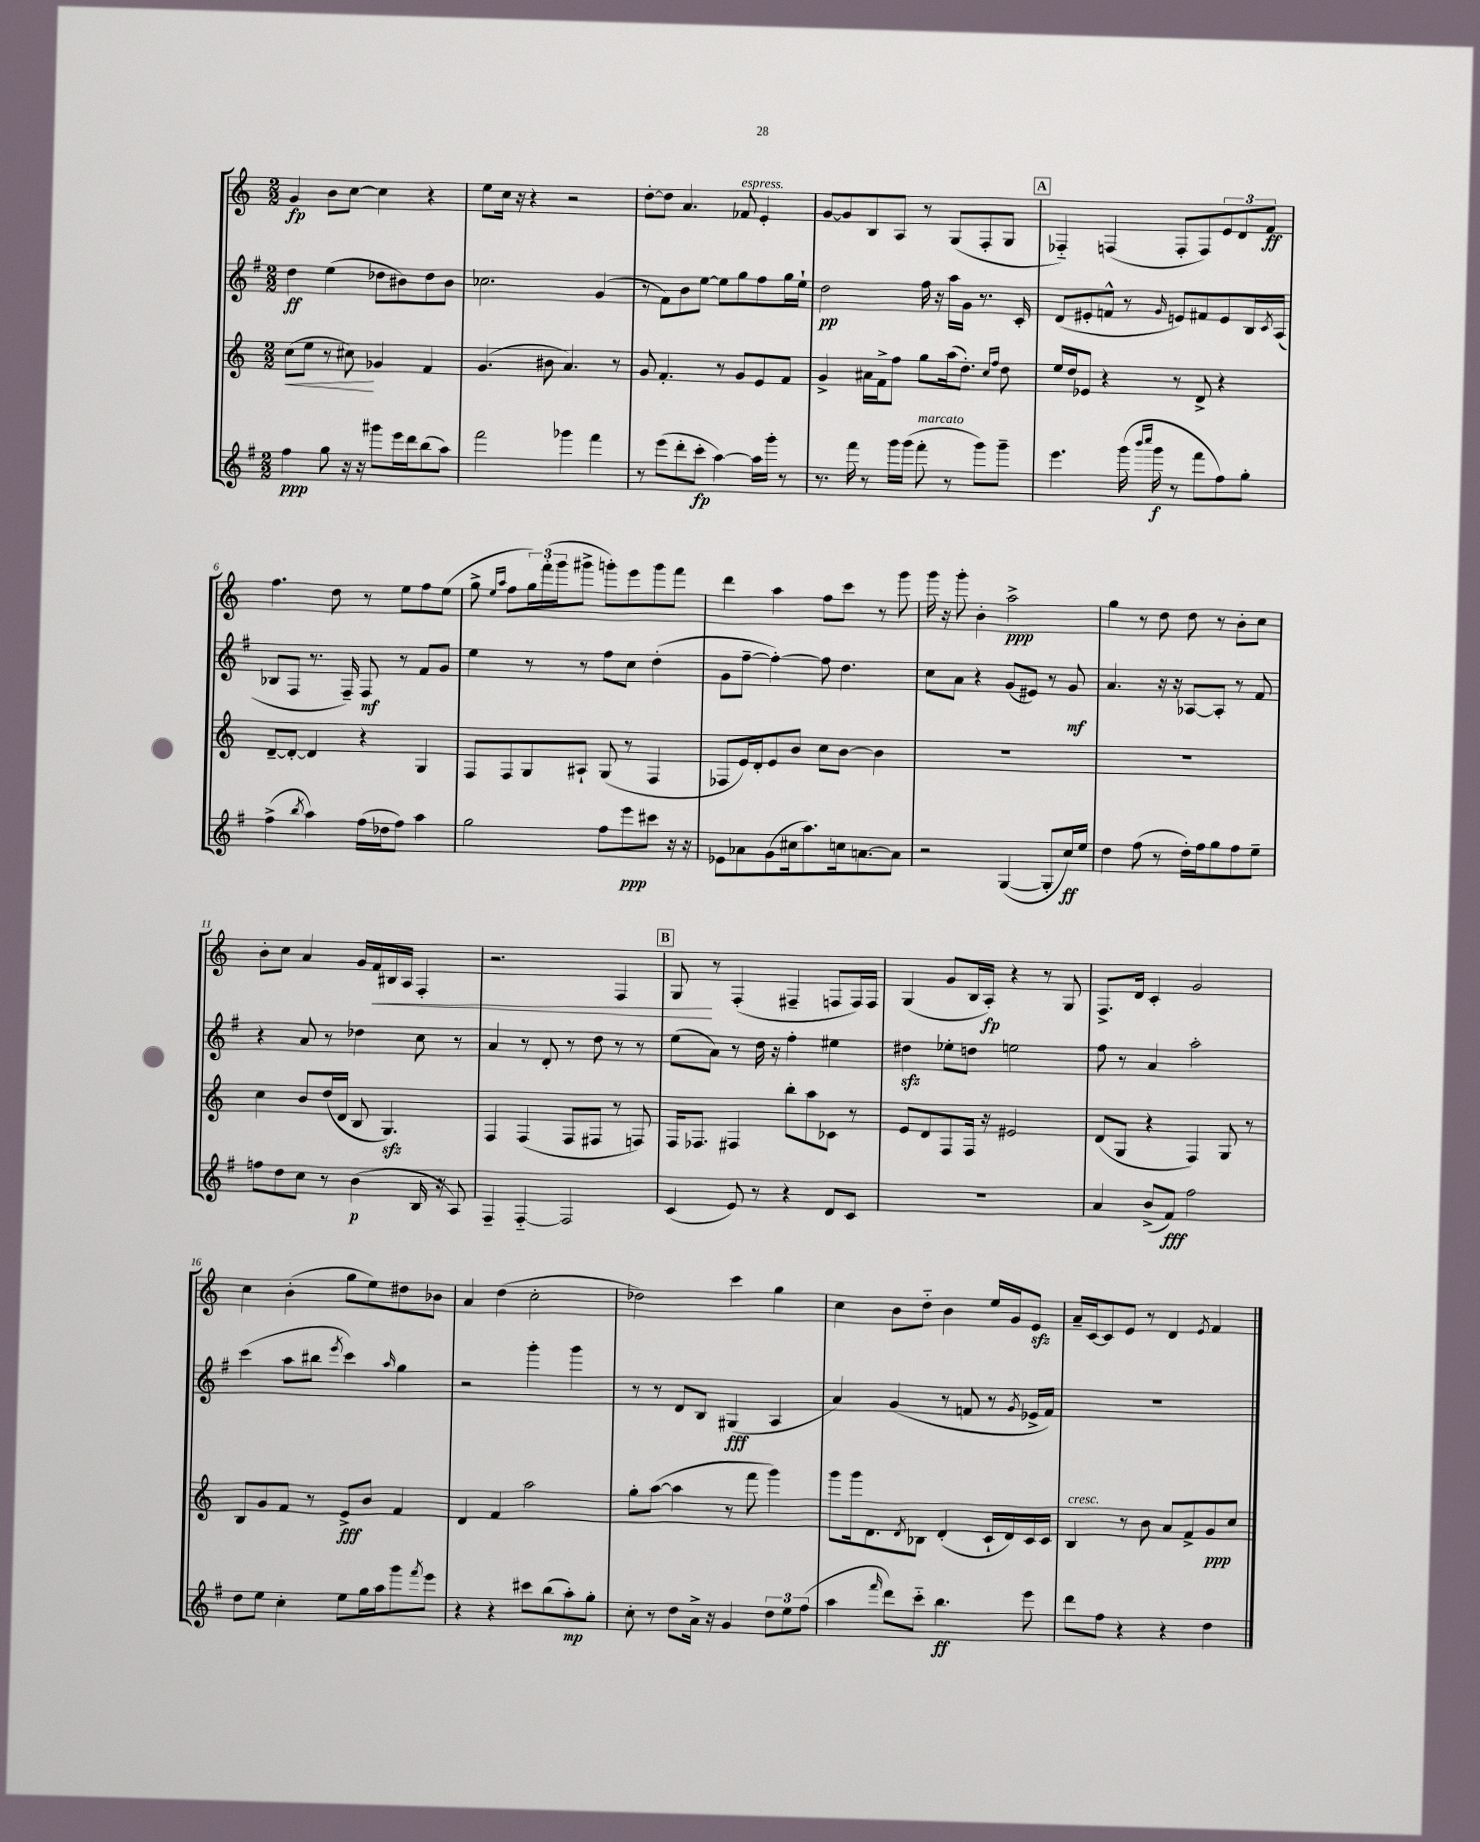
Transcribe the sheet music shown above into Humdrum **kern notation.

**kern	**dynam	**kern	**dynam	**kern	**dynam	**kern	**dynam
*part4	*part4	*part3	*part3	*part2	*part2	*part1	*part1
*staff4	*staff4	*staff3	*staff3	*staff2	*staff2	*staff1	*staff1
*clefG2	*	*clefG2	*	*clefG2	*	*clefG2	*
*k[f#]	*	*k[]	*	*k[f#]	*	*k[]	*
*M2/2	*	*M2/2	*	*M2/2	*	*M2/2	*
=1	=1	=1	=1	=1	=1	=1	=1
!	!	!	!LO:HP:b	!	!	!	!
4ff#\	ppp	(8cc\L	<	4dd\	ff	4g/	fp
.	.	8ee\J	.	.	.	.	.
8gg\	.	8r	.	(4ee\	.	8b\L	.
16r	.	8cc#X\)	.	.	.	[8cc\J	.
16r	.	.	.	.	.	.	.
8ggg#X\L	.	4g-X/	[	8dd-X\L	.	4cc\]	.
16eee\L	.	.	.	8b#X\)	.	.	.
16ddd\J	.	.	.	.	.	.	.
(8bb\	.	4f/	.	8dd-\	.	4r	.
8aa\J)	.	.	.	8b#\J	.	.	.
=2	=2	=2	=2	=2	=2	=2	=2
2fff#\	.	(4.g/	.	2.cc-X\	.	8ee\L	.
.	.	.	.	.	.	16cc\Jk	.
.	.	.	.	.	.	16r	.
.	.	.	.	.	.	4r	.
.	.	8b#X\	.	.	.	.	.
4ggg-X\	.	4.a/)	.	.	.	2r	.
4fff#\	.	.	.	(4g/	.	.	.
.	.	8r	.	.	.	.	.
=3	=3	=3	=3	=3	=3	=3	=3
8r	.	8g/	.	8r	.	[8dd'\L	.
(8eee\L	.	4.f'/	.	8f#\L)	.	8dd\J]	.
8ddd'\	.	.	.	8b\	.	4.a/	.
8ccc'\J	fp	.	.	[8ee\J	.	.	.
[4aa\)	.	8r	.	8ee\L]	.	.	.
!	!	!	!	!	!	!LO:TX:a:i:t=espress.	!
.	.	8g/L	.	8gg\	.	8f-X/	.
16aa\LL]	.	8e/	.	8ff#\	.	4e'/	.
16ggg'\JJ	.	.	.	.	.	.	.
8r	.	8f/J	.	16gg\L	.	.	.
.	.	.	.	16ee`\JJ	.	.	.
=4	=4	=4	=4	=4	=4	=4	=4
8.r	.	4g^/	.	2dd\	pp	[8g/L	.
.	.	.	.	.	.	8g/]	.
16fff#\	.	.	.	.	.	.	.
8r	.	16a#X\LL	.	.	.	8B/	.
.	.	16f^\J	.	.	.	.	.
16ggg\LL	.	8ff\J	.	.	.	8A/J	.
(16ggg\JJ	.	.	.	.	.	.	.
!LO:TX:a:i:t=marcato	!	!	!	!	!	!	!
8fff#'\	.	8gg\L	.	16ff#\	.	8r	.
.	.	.	.	16r	.	.	.
8r	.	(16aa\k	.	16aa\LL	.	(8G/L	.
.	.	8.dd'\J)	.	16g\JJ	.	.	.
8ggg\L)	.	.	.	8.r	.	8F'/	.
.	.	16qqcc/LL	.	.	.	.	.
.	.	16qqff/JJ	.	.	.	.	.
8ggg~\J	.	8dd\	.	.	.	8G/J	.
.	.	.	.	16c'/	.	.	.
!!LO:REH:place=s1:t=A
=5	=5	=5	=5	=5	=5	=5	=5
4.eee\	.	16ee/LL	.	(8d/L	.	4F-X/)	.
.	.	16dd/J	.	.	.	.	.
.	.	8e-X/J	.	8e#X'/	.	.	.
.	.	4r	.	8fn^^/J	.	(4Fn/	.
(16ggg\	.	.	.	8r	.	.	.
16qqbbb/LL	.	.	.	.	.	.	.
16qqcccc/JJ	.	.	.	.	.	.	.
16ggg\	f	.	.	.	.	.	.
.	.	.	.	16qqg/	.	.	.
8r	.	8r	.	8en/L)	.	8F'/L	.
8fff#\L	.	8d^/	.	8f#X/	.	8F/)	.
8ff#\)	.	4r	.	8e/	.	12e/	.
.	.	.	.	.	.	12d/	.
8gg'\J	.	.	.	16B/L	.	.	.
.	.	.	.	.	.	12f/J	ff
.	.	.	.	8qc/	.	.	.
.	.	.	.	(16A/JJ	.	.	.
!!LO:LB:g=z
=6	=6	=6	=6	=6	=6	=6	=6
(4ff#^\	.	[8d~/L	.	8B-X/L	.	4.ff\	.
.	.	8d'/J_	.	8F#/J	.	.	.
8qbb/	.	.	.	.	.	.	.
4aa\)	.	4d/]	.	8.r	.	.	.
.	.	.	.	.	.	8dd\	.
.	.	.	.	16F#~/)	.	.	.
(16ff#\LL	.	4r	.	8F#/	mf	8r	.
16dd-X\J	.	.	.	.	.	.	.
8ff#\J)	.	.	.	8r	.	8ee\L	.
4aa\	.	4G/	.	8f#/L	.	8ff\	.
.	.	.	.	8g/J	.	(8ee\J	.
=7	=7	=7	=7	=7	=7	=7	=7
2gg\	.	8F/L	.	4ee\	.	8gg^\	.
.	.	.	.	.	.	16qqee/LL	.
.	.	.	.	.	.	16qqaa/JJ	.
.	.	8F/	.	.	.	8ff\L	.
.	.	8G/	.	8r	.	24gg\L)	.
.	.	.	.	.	.	(24fff'\	.
.	.	.	.	.	.	24ggg\J	.
.	.	8A#X`/J	.	8r	.	8ggg#X^\J	.
8ff#\L	.	(8G/	.	8ff#\L	.	8gggn'\L)	.
8eee\	ppp	8r	.	8cc\J	.	8eee\	.
8ccc#X\J	.	4F/	.	(4dd'\	.	8ggg\	.
16r	.	.	.	.	.	8fff\J	.
16r	.	.	.	.	.	.	.
=8	=8	=8	=8	=8	=8	=8	=8
8e-X\L	.	8F-X/L	.	8g\L	.	4ddd\	.
8a-X\	.	16e/L)	.	[8ff#~\J	.	.	.
.	.	16d'/J	.	.	.	.	.
(8g\	.	8e/	.	4ff#'\_)	.	4aa\	.
16cc#X\k	.	8b/J	.	.	.	.	.
8.aa\)	.	.	.	.	.	.	.
.	.	8cc\L	.	8ff#\]	.	8ff\L	.
16ccn\k	.	[8b\J	.	4.dd\	.	8ccc\J	.
[8.an\	.	.	.	.	.	.	.
.	.	4b\]	.	.	.	8r	.
8a\J]	.	.	.	.	.	8ggg\	.
=9	=9	=9	=9	=9	=9	=9	=9
2r	.	1r	.	8cc\L	.	16ggg\	.
.	.	.	.	.	.	16r	.
.	.	.	.	8a\J	.	8ggg'\	.
.	.	.	.	4r	.	4b'\	.
([4G/	.	.	.	(8g/L	.	2aa^\	ppp
.	.	.	.	8e#X/J)	.	.	.
8G'/L]	.	.	.	8r	.	.	.
16cc/L)	ff	.	.	8g/	mf	.	.
16ee/JJ	.	.	.	.	.	.	.
=10	=10	=10	=10	=10	=10	=10	=10
4dd\	.	1r	.	4.a/	.	4gg\	.
(8ff#\	.	.	.	.	.	8r	.
8r	.	.	.	16r	.	8dd\	.
.	.	.	.	16r	.	.	.
16dd'\LL)	.	.	.	[8A-X/L	.	8dd\	.
16ff#\J	.	.	.	.	.	.	.
8gg\	.	.	.	8A-'/J]	.	8r	.
8ff#\	.	.	.	8r	.	8b'\L	.
8ee~\J	.	.	.	8f#/	.	8cc\J	.
!!LO:LB:g=z
=11	=11	=11	=11	=11	=11	=11	=11
8ffn\L	.	4cc\	.	4r	.	8b'\L	.
8dd\	.	.	.	.	.	8cc\J	.
8cc\J	.	8b/L	.	8a/	.	4a/	.
8r	.	(16dd/L	.	8r	.	.	.
.	.	16d/JJ	.	.	.	.	.
(4b\	p	8B/	.	4dd-X\	.	16g/LL	.
!	!	!	!	!	!	!	!LO:HP:b
.	.	.	.	.	.	16f/	<
.	.	4.Gzz/)	.	.	.	16B#X/	.
.	.	.	.	.	.	16A/JJ	.
16B/	.	.	.	8cc\	.	4F'/	.
16r	.	.	.	.	.	.	.
8A/)	.	.	.	8r	.	.	.
=12	=12	=12	=12	=12	=12	=12	=12
4F#~/	.	4F/	.	4a/	.	2.r	.
[4F#/	.	(4F/	.	8r	.	.	.
.	.	.	.	8d'/	.	.	.
2F#/]	.	8F/L	.	8r	.	.	.
.	.	8F#X/J	.	8dd\	.	.	.
.	.	8r	.	8r	.	4F/	.
.	.	8Fn/)	.	8r	.	.	.
!!LO:REH:place=s1:t=B
=13	=13	=13	=13	=13	=13	=13	=13
(4c/	.	16F/KL	.	(8ee\L	.	8G/	.
.	.	8.F-X/J	.	.	.	.	.
.	.	.	.	8a\J)	.	8r	[
8e/)	.	4F#X/	.	8r	.	(4F'/	.
8r	.	.	.	16dd\	.	.	.
.	.	.	.	16r	.	.	.
4r	.	8bb'\L	.	4ff#'\	.	4F#X~/	.
.	.	8aa\	.	.	.	.	.
8d/L	.	8c-X\J	.	4ee#X\	.	8Fn/L	.
8c/J	.	8r	.	.	.	16F/L)	.
.	.	.	.	.	.	16F/JJ	.
=14	=14	=14	=14	=14	=14	=14	=14
1r	.	8e/L	.	4dd#Xzz\	.	(4G/	.
.	.	8d/	.	.	.	.	.
.	.	8F/	.	8ee-X'\L	.	8g/L	.
.	.	16F/Jk	.	8ddn\J	.	16B/L	.
.	.	16r	.	.	.	16A'/JJ)	fp
.	.	2e#X/	.	2een\	.	4r	.
.	.	.	.	.	.	8r	.
.	.	.	.	.	.	8G/	.
=15	=15	=15	=15	=15	=15	=15	=15
4a/	.	(8d/L	.	8ff#\	.	8.F^/L	.
.	.	8G/J	.	8r	.	.	.
.	.	.	.	.	.	16d/Jk	.
(8b^/L	.	4r	.	4a/	.	4c'/	.
8f#/J)	fff	.	.	.	.	.	.
2ff#\	.	4F/)	.	2aa'\	.	2g/	.
.	.	8G/	.	.	.	.	.
.	.	8r	.	.	.	.	.
!!LO:LB:g=z
=16	=16	=16	=16	=16	=16	=16	=16
8dd\L	.	8B/L	.	(4ccc\	.	4cc\	.
8ee\J	.	8g/	.	.	.	.	.
4cc'\	.	8f/J	.	8aa\L	.	(4b'\	.
.	.	8r	.	8bb#X\J	.	.	.
.	.	.	.	8qeee/	.	.	.
8ee\L	.	8e^/L	fff	4ccc\)	.	8gg\L	.
16gg\L	.	8b/J	.	.	.	8ee\)	.
16aa\J	.	.	.	.	.	.	.
.	.	.	.	16qqaa/	.	.	.
8ggg\	.	4f/	.	4gg\	.	8dd#X\	.
8qfff#/	.	.	.	.	.	.	.
8eee\J	.	.	.	.	.	8b-X\J	.
=17	=17	=17	=17	=17	=17	=17	=17
4r	.	4d/	.	2r	.	4a/	.
4r	.	4f/	.	.	.	(4dd\	.
8ccc#X\L	.	2aa\	.	4ggg'\	.	2cc'\	.
(8bb\	.	.	.	.	.	.	.
8aa'\)	mp	.	.	4ggg\	.	.	.
8gg'\J	.	.	.	.	.	.	.
=18	=18	=18	=18	=18	=18	=18	=18
8cc'\	.	8gg'\L	.	8r	.	2dd-X\)	.
8r	.	([8aa\J	.	8r	.	.	.
8dd\L	.	4aa\]	.	8d/L	.	.	.
16a^\Jk	.	.	.	8B/J	.	.	.
16r	.	.	.	.	.	.	.
4g/	.	8r	.	(4G#X/	fff	4ccc\	.
.	.	8fff\	.	.	.	.	.
12dd\L	.	4ggg\)	.	4A/	.	4gg\	.
12ee\	.	.	.	.	.	.	.
(12ff#\J	.	.	.	.	.	.	.
=19	=19	=19	=19	=19	=19	=19	=19
4aa\	.	8ggg\L	.	4a/)	.	4cc\	.
.	.	16ggg\k	.	.	.	.	.
.	.	8.d\	.	.	.	.	.
16qqfff#/	.	.	.	.	.	.	.
8ddd\L)	.	.	.	(4g/	.	8b\L	.
.	.	8qd/	.	.	.	.	.
8ccc\J	.	8B-X\J	.	.	.	8dd\J	.
4.bb\	ff	(4d'/	.	8r	.	4b\	.
.	.	.	.	8fn/	.	.	.
.	.	16c`/LL	.	8r	.	16ee/LL	.
.	.	16d/)	.	.	.	16g/J	.
.	.	.	.	8qg/	.	.	.
8eee\	.	16c/	.	16e-X^/LL	.	8ezz/J	.
.	.	16c/JJ	.	16f/JJ)	.	.	.
=20	=20	=20	=20	=20	=20	=20	=20
!	!	!LO:TX:a:i:t=cresc.	!	!	!	!	!
8ddd\L	.	4B/	.	1r	.	16a~/LL	.
.	.	.	.	.	.	[16c/J	.
8ff#\J	.	.	.	.	.	8c/]	.
4r	.	8r	.	.	.	8e/J	.
.	.	8b\	.	.	.	8r	.
4r	.	8a/L	.	.	.	4d/	.
.	.	8f^/	.	.	.	.	.
.	.	.	.	.	.	8qe/	.
4dd\	.	8g/	ppp	.	.	4f/	.
.	.	8cc/J	.	.	.	.	.
==	==	==	==	==	==	==	==
*-	*-	*-	*-	*-	*-	*-	*-
